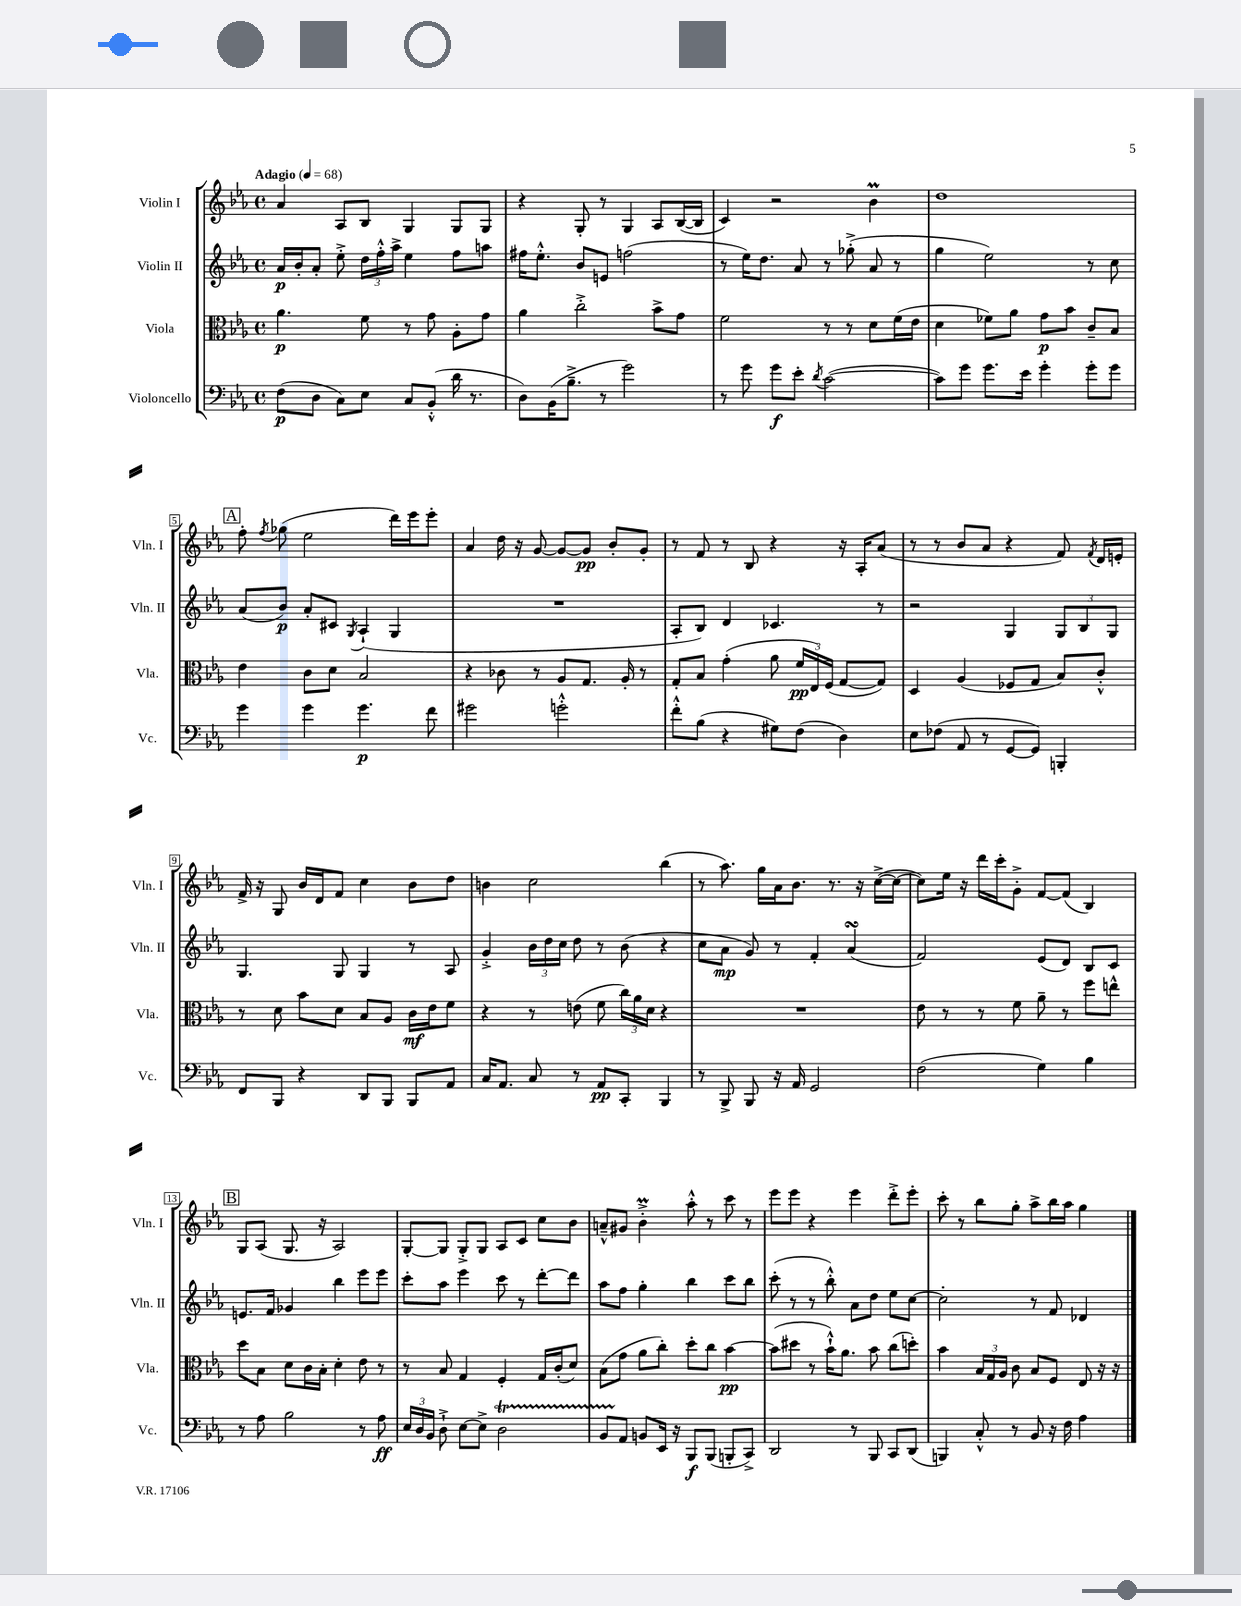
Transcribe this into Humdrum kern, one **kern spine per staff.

**kern	**dynam	**kern	**dynam	**kern	**dynam	**kern	**dynam
*part4	*part4	*part3	*part3	*part2	*part2	*part1	*part1
*staff4	*staff4	*staff3	*staff3	*staff2	*staff2	*staff1	*staff1
*I"Violoncello	*	*I"Viola	*	*I"Violin II	*	*I"Violin I	*
*I'Vc.	*	*I'Vla.	*	*I'Vln. II	*	*I'Vln. I	*
*clefF4	*	*clefC3	*	*clefG2	*	*clefG2	*
*k[b-e-a-]	*	*k[b-e-a-]	*	*k[b-e-a-]	*	*k[b-e-a-]	*
*M4/4	*	*M4/4	*	*M4/4	*	*M4/4	*
*met(c)	*	*met(c)	*	*met(c)	*	*met(c)	*
*MM68	*	*MM68	*	*MM68	*	*MM68	*
=1	=1	=1	=1	=1	=1	=1	=1
!	!	!	!	!	!	!LO:TX:a:B:t=Adagio	!
(8F\L	p	4.a-\	p	16a-/LL	p	4a-/	.
.	.	.	.	16b-'/J	.	.	.
8D\J	.	.	.	8a-'/J	.	.	.
8C\L)	.	.	.	8ee-'^\	.	8A-/L	.
8E-\J	.	8f\	.	24dd\LL	.	8B-/J	.
.	.	.	.	24ff'^^\	.	.	.
.	.	.	.	24aa-^\JJ	.	.	.
8C/L	.	8r	.	4ee-\	.	4G/	.
(8BB-'^^/J	.	8g\	.	.	.	.	.
16d\	.	8A-'\L	.	8ff\L	.	8G/L	.
8.r	.	.	.	.	.	.	.
.	.	8g\J	.	8aan\J	.	8G/J	.
=2	=2	=2	=2	=2	=2	=2	=2
8D\L)	.	4a-\	.	16ff#X\KL	.	4r	.
.	.	.	.	8.ee-'^^\J	.	.	.
(16BB-\K	.	.	.	.	.	.	.
8.B-~^\J	.	.	.	.	.	.	.
.	.	2cc'^\	.	8b-/L	.	8G'/	.
8r	.	.	.	8en/J	.	8r	.
2g\)	.	.	.	(2ffn\	.	4G/	.
.	.	8b-^\L	.	.	.	8A-/L	.
.	.	8g\J	.	.	.	([16B-/L	.
.	.	.	.	.	.	16B-/JJ]	.
=3	=3	=3	=3	=3	=3	=3	=3
8r	.	2f\	.	8r	.	4c/)	.
8g\	.	.	.	16ee-\KL)	.	.	.
.	.	.	.	8.dd\J	.	.	.
8g\L	f	.	.	.	.	2r	.
8e-'\J	.	.	.	8a-/	.	.	.
8qd/	.	.	.	.	.	.	.
([2c\	.	8r	.	8r	.	.	.
.	.	8r	.	(8gg-X'^\	.	.	.
.	.	8d\L	.	8a-/	.	4b-M\	.
.	.	(16f\L	.	8r	.	.	.
.	.	16e-\JJ	.	.	.	.	.
=4	=4	=4	=4	=4	=4	=4	=4
8c\L])	.	4d\	.	4gg\	.	1dd	.
8g\J	.	.	.	.	.	.	.
8.g\L	.	8f-X\L)	.	2ee-\)	.	.	.
.	.	8a-\J	.	.	.	.	.
16e-\Jk	.	.	.	.	.	.	.
4g'\	.	8g\L	p	.	.	.	.
.	.	8b-\J	.	.	.	.	.
8g'\L	.	8c~/L	.	8r	.	.	.
8g\J	.	8B-/J	.	8cc\	.	.	.
!!LO:LB:g=z
!!LO:REH:place=s1:t=A
=5	=5	=5	=5	=5	=5	=5	=5
4g\	.	4e-\	.	(8a-/L	.	8ff'\	.
.	.	.	.	.	.	8qff/	.
.	.	.	.	8b-/J)	p	(8gg-X\	.
4g\	.	8c\L	.	8a-'/L	.	2ee-\	.
.	.	8d\J	.	8c#X/J	.	.	.
.	.	.	.	8qG/	.	.	.
4.g\	p	2B-/	.	(4A-`/	.	.	.
.	.	.	.	4G/	.	16ddd\LL)	.
.	.	.	.	.	.	16eee-\J	.
8f\	.	.	.	.	.	8eee-'\J	.
=6	=6	=6	=6	=6	=6	=6	=6
2g#X\	.	4r	.	1r	.	4a-/	.
.	.	8c-X\	.	.	.	16dd\	.
.	.	.	.	.	.	16r	.
.	.	8r	.	.	.	[8g/	.
2gn'^^\	.	8A-/L	.	.	.	8g/L_	.
.	.	8.G/J	.	.	.	8g/J]	pp
.	.	.	.	.	.	8b-'/L	.
.	.	16A-'/	.	.	.	.	.
.	.	8r	.	.	.	8g'/J	.
=7	=7	=7	=7	=7	=7	=7	=7
8f'^^\L	.	8G'/L	.	8A-'/L	.	8r	.
(8B-\J	.	8B-/J	.	8B-/J)	.	8f/	.
4r	.	(4g'\	.	4d/	.	8r	.
.	.	.	.	.	.	8B-/	.
8G#X\L)	.	8a-\	.	4.c-X/	.	4r	.
(8F\J	.	24f/LL	pp	.	.	.	.
.	.	24E-/)	.	.	.	.	.
.	.	(24F/JJ	.	.	.	.	.
4D\)	.	[8G/L	.	.	.	16r	.
.	.	.	.	.	.	16A-'/KL	.
.	.	8G/J])	.	8r	.	(8a-/J	.
=8	=8	=8	=8	=8	=8	=8	=8
8E-\L	.	4D/	.	2r	.	8r	.
(8F-X\J	.	.	.	.	.	8r	.
8AA-/	.	(4A-/	.	.	.	8b-/L	.
8r	.	.	.	.	.	8a-/J	.
[8GG/L	.	8F-X/L	.	4G/	.	4r	.
8GG/J])	.	8G/J	.	.	.	.	.
4BBBn'/	.	8B-/L)	.	12G/L	.	8f/)	.
.	.	.	.	12B-/	.	.	.
.	.	.	.	.	.	8qf/	.
.	.	8c'^^/J	.	.	.	16d/LL	.
.	.	.	.	12G/J	.	.	.
.	.	.	.	.	.	16en'/JJ	.
!!LO:LB:g=z
=9	=9	=9	=9	=9	=9	=9	=9
8FF/L	.	8r	.	4.G/	.	16f^/	.
.	.	.	.	.	.	16r	.
8BBB-/J	.	8d\	.	.	.	8G/	.
4r	.	8b-\L	.	.	.	16b-/LL	.
.	.	.	.	.	.	16d/J	.
.	.	8d\J	.	8G/	.	8f/J	.
8DD/L	.	8B-/L	.	4G/	.	4cc\	.
8BBB-/J	.	8A-/J	.	.	.	.	.
8BBB-/L	.	16c\LL	mf	8r	.	8b-\L	.
.	.	16e-\J	.	.	.	.	.
8AA-/J	.	8f\J	.	8A-/	.	8dd\J	.
=10	=10	=10	=10	=10	=10	=10	=10
16C/KL	.	4r	.	4g'^/	.	4bn\	.
8.AA-/J	.	.	.	.	.	.	.
8C/	.	8r	.	24b-\LL	.	2cc\	.
.	.	.	.	24dd\	.	.	.
.	.	.	.	24cc\JJ	.	.	.
8r	.	(8en\	.	8dd\	.	.	.
8AA-/L	pp	8f\	.	8r	.	.	.
8CC'/J	.	24cc\LL)	.	(8b-\	.	.	.
.	.	24a-\	.	.	.	.	.
.	.	24d\JJ	.	.	.	.	.
4BBB-/	.	4r	.	4r	.	(4bb-\	.
=11	=11	=11	=11	=11	=11	=11	=11
8r	.	1r	.	8cc\L	.	8r	.
8BBB-^/	.	.	.	8a-\J	mp	8.aa-\)	.
8BBB-/	.	.	.	8g/)	.	.	.
.	.	.	.	.	.	16gg\LL	.
16r	.	.	.	8r	.	16a-\J	.
16AA-/	.	.	.	.	.	8.b-\J	.
2GG/	.	.	.	4f'/	.	.	.
.	.	.	.	.	.	8.r	.
.	.	.	.	(4a-sSSs/	.	.	.
.	.	.	.	.	.	16r	.
.	.	.	.	.	.	([16cc^\LL	.
.	.	.	.	.	.	16cc\JJ_	.
=12	=12	=12	=12	=12	=12	=12	=12
(2F\	.	8e-\	.	2f/)	.	8cc\L])	.
.	.	8r	.	.	.	16ee-\Jk	.
.	.	.	.	.	.	16r	.
.	.	8r	.	.	.	16ddd\LL	.
.	.	.	.	.	.	16ccc'\J	.
.	.	8f\	.	.	.	8g'^\J	.
4G\)	.	8a-~\	.	(8e-/L	.	[8f/L	.
.	.	8r	.	8d/J)	.	(8f/J]	.
4B-\	.	8ff\L	.	8B-/L	.	4B-/)	.
.	.	8een^^\J	.	8c/J	.	.	.
!!LO:LB:g=z
!!LO:REH:place=s1:t=B
=13	=13	=13	=13	=13	=13	=13	=13
8r	.	8dd\L	.	8.en/L	.	8G/L	.
8A-\	.	8B-\J	.	.	.	(8A-/J	.
.	.	.	.	16f/Jk	.	.	.
2B-\	.	8d\L	.	4g-X/	.	8.G/	.
.	.	16c\L	.	.	.	.	.
.	.	16B-'\JJ	.	.	.	16r	.
.	.	4d'\	.	4bb-\	.	2A-/)	.
8r	.	8e-\	.	8eee-\L	.	.	.
8A-\	ff	8r	.	8eee-\J	.	.	.
=14	=14	=14	=14	=14	=14	=14	=14
24E-/LL	.	8r	.	8ccc'\L	.	[8G'/L	.
24D/	.	.	.	.	.	.	.
24BB-/JJ	.	.	.	.	.	.	.
8D`^\	.	8B-/	.	8aa-\J	.	8G/J]	.
[8E-\L	.	4G/	.	4eee-\	.	8G'^/L	.
8E-^\J]	.	.	.	.	.	8G/J	.
2Dt\	.	4F'/	.	8ccc\	.	8A-/L	.
.	.	.	.	8r	.	8c/J	.
.	.	16G/LL	.	[8ddd'\L	.	8cc\L	.
.	.	(16c'/J	.	.	.	.	.
.	.	8d/J)	.	8ddd\J]	.	8b-\J	.
=15	=15	=15	=15	=15	=15	=15	=15
8BB-TTT/L	.	(8B-\L	.	8aa-\L	.	8an~^^/L	.
8AA-/J	.	8g\J	.	8ff\J	.	8g#X/J	.
8BBn/L	.	8a-\L	.	4gg'\	.	4b-M'^\	.
16EE-/Jk	.	8cc'\J)	.	.	.	.	.
16r	.	.	.	.	.	.	.
8BBB-/L	f	8dd'\L	.	4bb-\	.	8aa-'^^\	.
(8BBB-/J	.	8cc\J	.	.	.	8r	.
8BBBn'/L	.	[4b-\	pp	8ccc\L	.	8ccc\	.
8CC^/J)	.	.	.	8bb-\J	.	8r	.
=16	=16	=16	=16	=16	=16	=16	=16
2DD/	.	(8b-\L]	.	(8ccc'\	.	8eee-\L	.
.	.	8dd#X\J	.	8r	.	8eee-\J	.
.	.	8r	.	8r	.	4r	.
.	.	16b-`^^\KL)	.	8bb-'^^\)	.	.	.
.	.	8.a-\J	.	.	.	.	.
8r	.	.	.	8a-\L	.	4eee-\	.
8BBB-/	.	8b-\	.	8dd\J	.	.	.
8CC/L	.	(8cc\L	.	8ee-\L	.	8ddd'^\L	.
(8DD/J	.	8ddn'\J)	.	[8cc\J	.	8eee-'\J	.
=17	=17	=17	=17	=17	=17	=17	=17
4BBBn/)	.	4b-\	.	2cc'\]	.	8ccc'\	.
.	.	.	.	.	.	8r	.
8C'^^/	.	24B-/LL	.	.	.	8bb-\L	.
.	.	24G/	.	.	.	.	.
.	.	24A-/JJ	.	.	.	.	.
8r	.	8c\	.	.	.	8gg'\J	.
8BB-/	.	8B-/L	.	8r	.	8aa-^\L	.
16r	.	8F/J	.	8f/	.	16bb-\L	.
16F\	.	.	.	.	.	16aa-\JJ	.
4A-\	.	8E-/	.	4d-X/	.	4gg\	.
.	.	16r	.	.	.	.	.
.	.	16r	.	.	.	.	.
==	==	==	==	==	==	==	==
*-	*-	*-	*-	*-	*-	*-	*-
